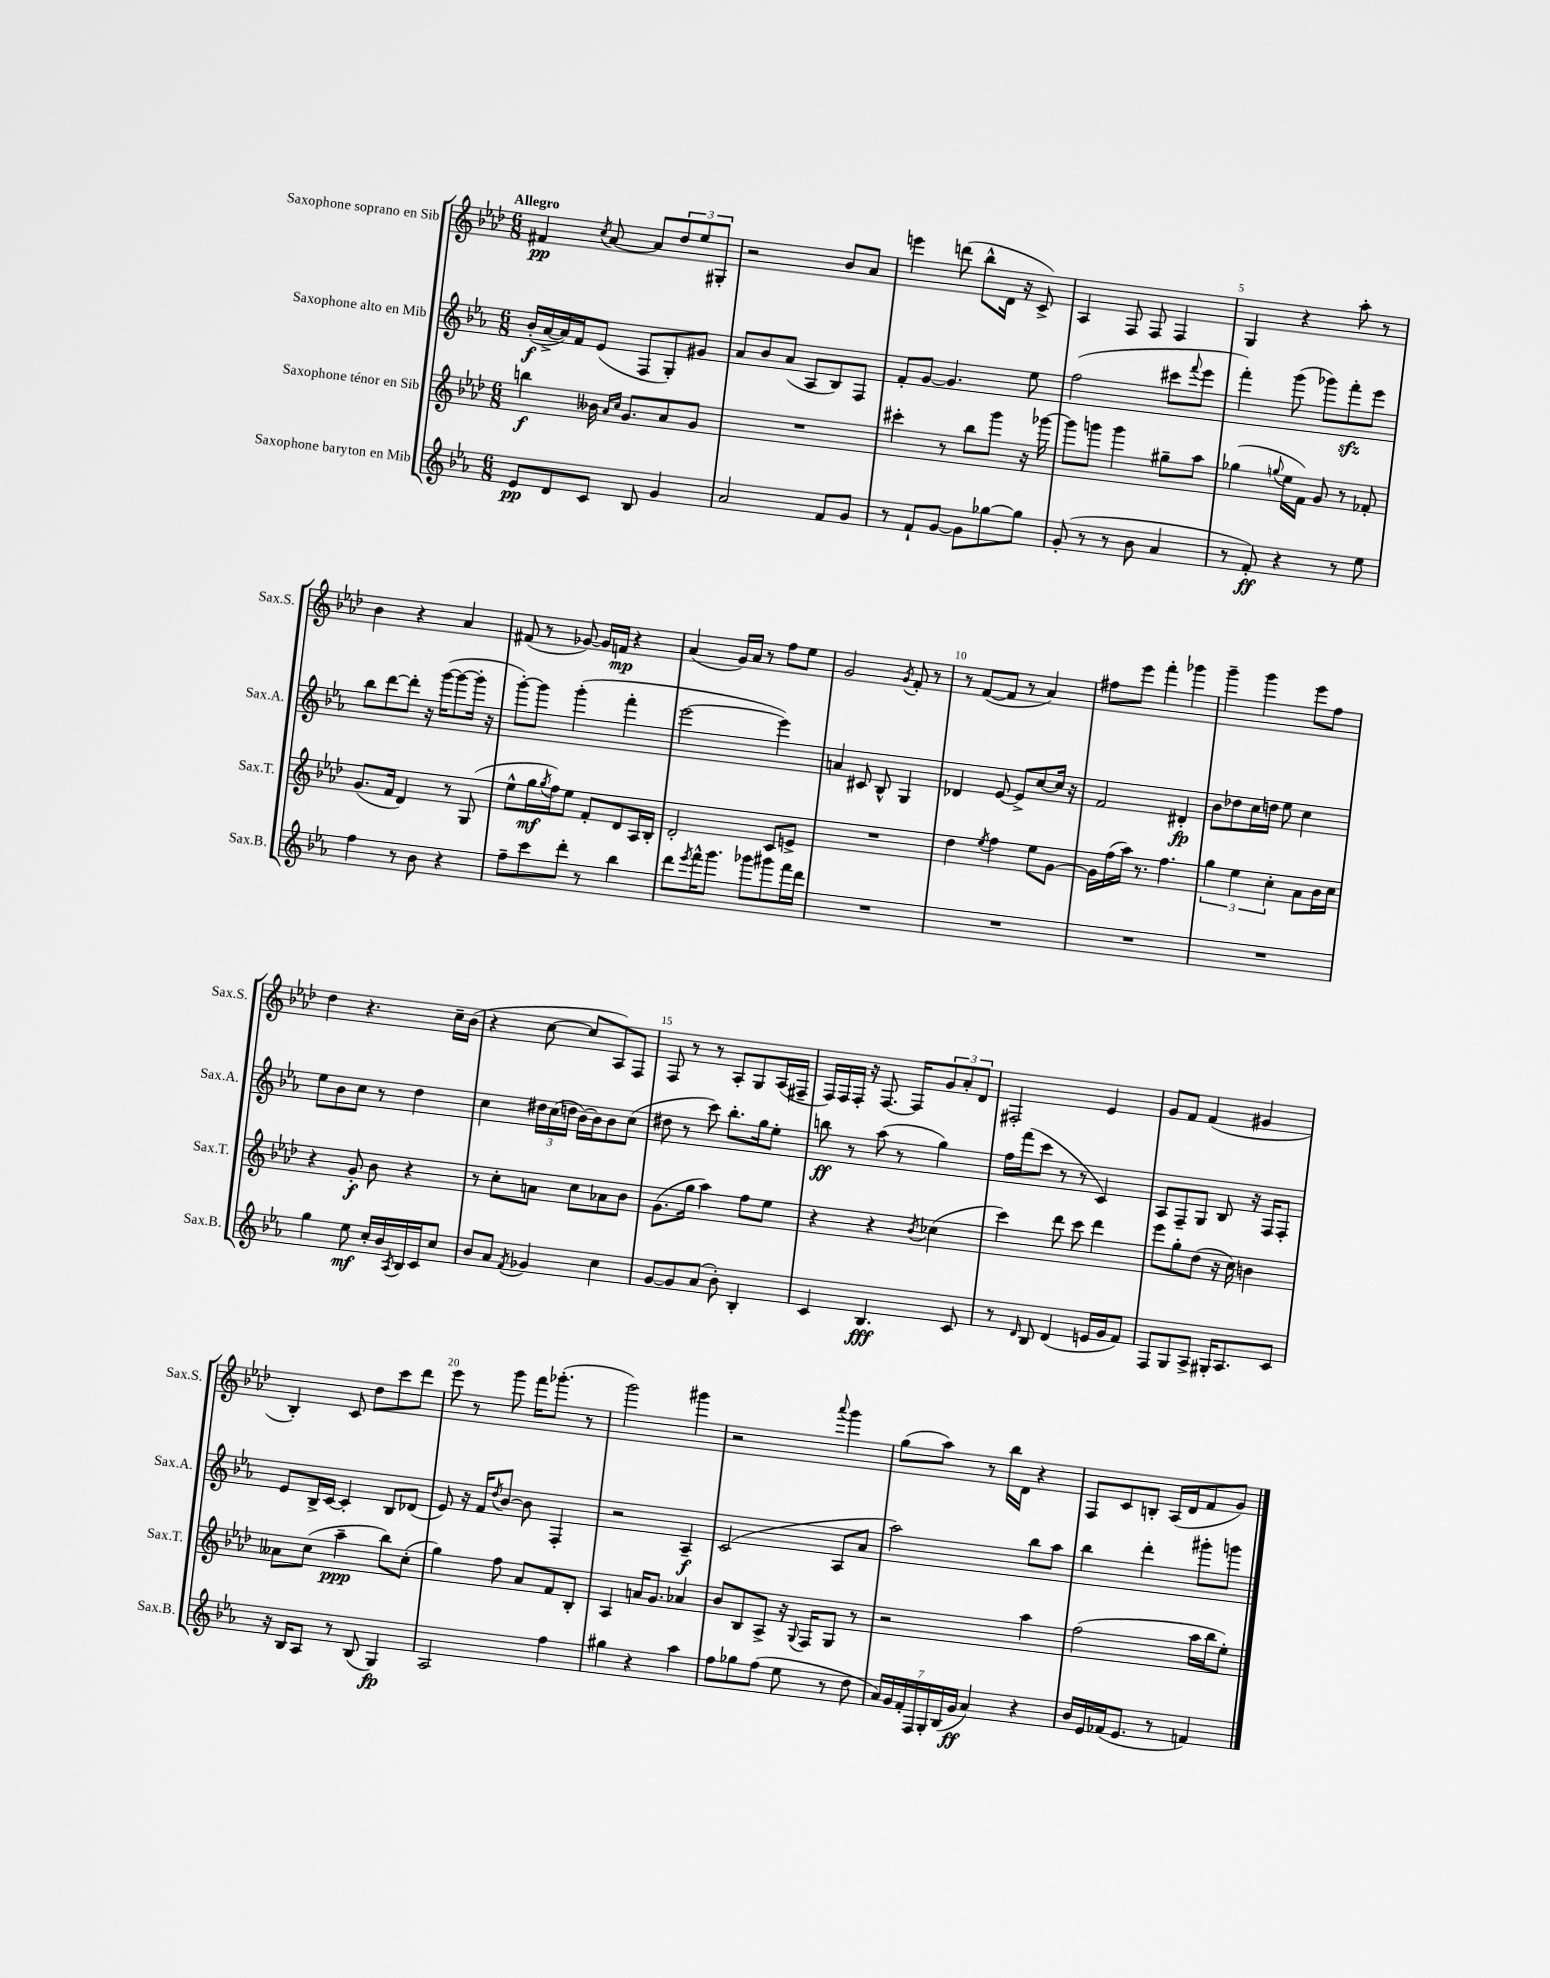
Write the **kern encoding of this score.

**kern	**kern	**kern	**kern
*staff4	*staff3	*staff2	*staff1
*clefG2	*clefG2	*clefG2	*clefG2
*k[b-e-a-]	*k[b-e-a-d-]	*k[b-e-a-]	*k[b-e-a-d-]
*M6/8	*M6/8	*M6/8	*M6/8
8e-	4bb	(16b-'	4f#
.	.	[16a-^	.
8d	.	16a-])	.
.	.	16f	.
.	.	.	8qcc
8c	16b--	(8e-	[8a-
.	16qqa-	.	.
.	16qqcc	.	.
.	8.g	.	.
8B-	.	8F	8a-]
4g	8a-	8G')	12dd-
.	.	.	12ee-
.	8g	8g#	.
.	.	.	12G#'
=	=	=	=
2a-	2.r	8a-	2r
.	.	8b-	.
.	.	(8a-	.
.	.	8A-	.
8f	.	8B-)	8b-
8g	.	8F	8a-
=	=	=	=
8r	4ccc#'	8f'	4eee
8f`	.	[8g	.
[8g	8r	4.g]	(8ddd
8g]	8bb-	.	8bb-^^
[8gg-	8ggg	.	16d-
.	.	.	16r
8gg-]	16r	8ee-	8c^)
.	[16ggg-	.	.
=	=	=	=
(8g'	8ggg-]	(2ff	4A-
8r	8ggg	.	.
8r	4ggg	.	8F
8b-	.	.	8F
4a-	8gg#~	8ccc#	4F
.	.	8qqfff	.
.	8aa-	8eee-	.
=	=	=	=
8r	(4gg-	4fff')	4G
8f')	.	.	.
.	8qqgg	.	.
4r	16ee-	(8ggg	4r
.	16f)	.	.
.	8g	8ggg-)	.
8r	8r	8fff'	8aa-'
8ee-	8f-'	8eee-	8r
=	=	=	=
4ff	(8.g	8bb-	4b-
.	.	[8ddd	.
.	16f	.	.
8r	4d-)	8ddd']	4r
8b-	.	16r	.
.	.	([16ggg	.
4r	8r	8ggg_	4a-
.	(8G	16ggg']	.
.	.	16r	.
=	=	=	=
8ff~	8ee-^^	[8ggg')	(8f#
8ccc	16gg	8ggg]	8r
.	8qgg	.	.
.	16ff)	.	.
8ddd'	8ee-	(4ggg'	[8g-)
8r	8f'	.	16g-]
.	.	.	16f
4bb-	8d-	4fff'	4r
.	16A-	.	.
.	16B-'	.	.
=	=	=	=
8ddd	2d-'	[2eee-	(4a-
8qeee-	.	.	.
16fff^^	.	.	.
8.ggg	.	.	.
.	.	.	16g)
.	.	.	16a-
8ggg-	.	.	8r
8ggg#	8c	4eee-])	8ff
16fff	8e^	.	8ee-
16ddd	.	.	.
=	=	=	=
2.r	2.r	4a	2g
.	.	8c#	.
.	.	8B-^^	.
.	.	.	8qg
.	.	4G	8f'
.	.	.	8r
=	=	=	=
2.r	4dd-	4d-	8r
.	.	.	([8f
.	8qee-	.	.
.	4ff	[8e-	8f]
.	.	8e-^]	8r
.	8ee-	[8cc	4a-)
.	[8g	16cc]	.
.	.	16r	.
=	=	=	=
2.r	16g]	2f	8ff#
.	(16ff	.	.
.	16aa-)	.	8eee-
.	8.r	.	.
.	.	.	4fff'
.	4.ff	.	.
.	.	4d#'	4ggg-
=	=	=	=
2.r	6gg	8b-	4ggg~
.	.	8dd-	.
.	6ee-	.	.
.	.	16cc	4ggg
.	.	16dd	.
.	6cc'	.	.
.	.	8ee-	.
.	8a-	4cc	8eee-
.	16b-	.	8ff
.	16cc	.	.
=	=	=	=
4gg	4r	8ee-	4dd-
.	.	8b-	.
8ee-	8g'	8cc	4.r
16cc'	8b-	8r	.
16b-	.	.	.
8qA-	.	.	.
16B-	4r	4dd	.
16c	.	.	.
8cc	.	.	16cc~
.	.	.	(16b-
=	=	=	=
8b-	8r	4cc	4r
8a-	8cc'	.	.
8qf	.	.	.
4g-	8a	24dd#	[8cc
.	.	(24cc	.
.	.	24dd	.
.	8cc	[16b-)	8cc]
.	.	16b-]	.
4cc	8a-	8b-	8A-)
.	8b-	(8cc	8F
=	=	=	=
[8g	(8.g	8dd#	8F
8g]	.	8r	8r
.	16gg	.	.
(8a-	4aa-)	8ccc)	8r
8b-')	.	8.bb-'	8A-'
4B-'	8ff	.	8G
.	.	16gg	.
.	8ee-	8ee-'	(16A-
.	.	.	16F#~
=	=	=	=
4c	4r	8bb	16F)
.	.	.	16F
.	.	8r	16F'
.	.	.	16r
4.B-	4r	(8aa-	[8.F
.	.	8r	.
.	.	.	16F]
.	8qb-	.	.
.	(4cc-	4gg)	12g
.	.	.	12a-'
8c	.	.	.
.	.	.	12d-
=	=	=	=
8r	4ccc)	16ff	2F#'
.	.	(16fff	.
16qqd	.	.	.
8B-	.	8ccc	.
(4d	8ddd-	8r	.
.	8ccc	8r	.
16e	4ddd-	4c)	4e-
16g	.	.	.
8f)	.	.	.
=	=	=	=
8F	8eee-	8A-	8g
8G	8gg'	8F~	8f
8A-^	(8dd-	8G	(4f
16G#'	16r	8B-	.
8.A-	16cc)	.	.
.	4b	16r	4g#
.	.	16F	.
8c	.	8F'	.
=	=	=	=
16r	8a--	8e-	4B-')
16B-	.	.	.
8A-	(8cc	16B-^	.
.	.	[16c	.
8r	4aa-~	4c']	8c
(8B-	.	.	8dd-
4G)	8bb-)	8B-	8ccc
.	(8cc'	(8d-	8ddd-
=	=	=	=
2A-	4gg)	8e-)	8eee-
.	.	16r	8r
.	.	16f	.
.	.	8qdd	.
.	8ff	[8b-	8ggg
.	8a-	8b-]	16fff
.	.	.	(8.ggg-'
4ff	8f	4F'	.
.	8B-'	.	8r
=	=	=	=
4gg#	4A-	2r	2ggg)
4r	16a	.	.
.	8.g	.	.
4aa-	4a-	4A-~	4ggg#
=	=	=	=
8ff	8b-	(2c	2r
8gg-	8B-	.	.
(8ff	8A-^	.	.
8ee-	16r	.	.
.	8qqG	.	.
.	16F	.	.
.	.	.	8qqaaa-
8r	8G	8A-	4ggg
8dd	8r	8a-	.
=	=	=	=
28a-)	2r	2aa-)	(8gg
28g	.	.	.
28f'	.	.	.
28F	.	.	.
.	.	.	8aa-)
28G'	.	.	.
(28B-	.	.	.
28g	.	.	.
4a-)	.	.	8r
.	.	.	16bb-
.	.	.	16d-
4r	4aa-	8bb-	4r
.	.	8aa-	.
=	=	=	=
16b-	(2ff	4bb-	8F
16e-	.	.	.
(16f-	.	.	8c
8.e-	.	.	.
.	.	4ddd'	8B'
8r	.	.	(16A-
.	.	.	16d-
4f)	16aa-	8ggg#'	8f
.	16bb-	.	.
.	8ee-')	8ggg	8g)
==	==	==	==
*-	*-	*-	*-
